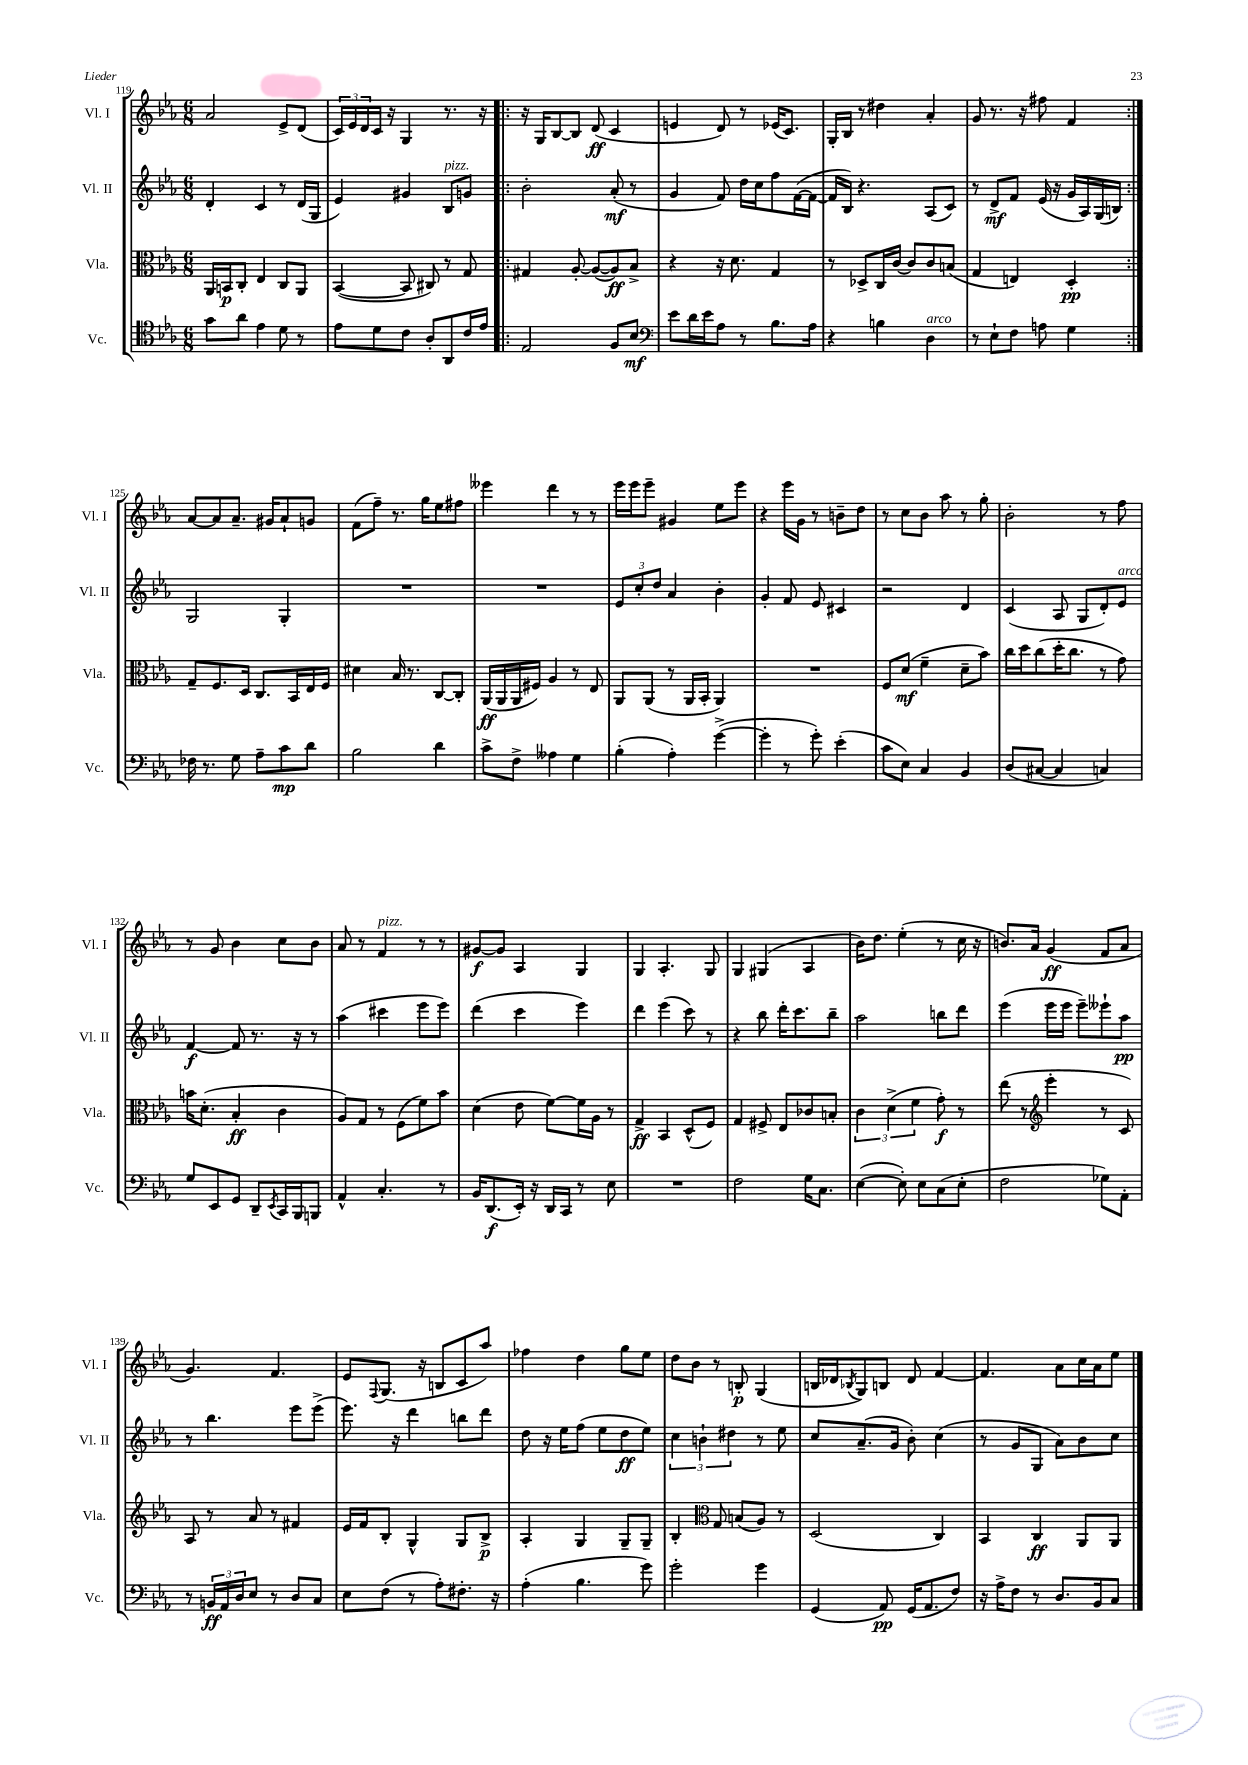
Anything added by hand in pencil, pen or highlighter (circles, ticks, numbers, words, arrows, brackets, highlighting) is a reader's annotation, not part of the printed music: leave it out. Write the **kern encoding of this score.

**kern	**dynam	**kern	**dynam	**kern	**dynam	**kern	**dynam
*part4	*part4	*part3	*part3	*part2	*part2	*part1	*part1
*staff4	*staff4	*staff3	*staff3	*staff2	*staff2	*staff1	*staff1
*I"Vc.	*	*I"Vla.	*	*I"Vl. II	*	*I"Vl. I	*
*I'Vc.	*	*I'Vla.	*	*I'Vl. II	*	*I'Vl. I	*
*clefC4	*	*clefC3	*	*clefG2	*	*clefG2	*
*k[b-e-a-]	*	*k[b-e-a-]	*	*k[b-e-a-]	*	*k[b-e-a-]	*
*M6/8	*	*M6/8	*	*M6/8	*	*M6/8	*
=119	=119	=119	=119	=119	=119	=119	=119
8g\L	.	16AA-/LL	.	4d'/	.	2a-/	.
.	.	16BBn/J	p	.	.	.	.
8a-\J	.	8C'/J	.	.	.	.	.
4e-\	.	4E-/	.	4c/	.	.	.
8d\	.	8C/L	.	8r	.	8e-^/L	.
8r	.	8AA-/J	.	(16d/LL	.	(8d/J	.
.	.	.	.	16G/JJ	.	.	.
=120	=120	=120	=120	=120	=120	=120	=120
8e-\L	.	([4BB-/	.	4e-/)	.	24c/LL)	.
.	.	.	.	.	.	24e-/	.
.	.	.	.	.	.	24d/	.
8d\	.	.	.	.	.	16c/JJ	.
.	.	.	.	.	.	16r	.
8c\J	.	8BB-/]	.	4g#X/	.	4G/	.
8A-'/L	.	8C#X/)	.	.	.	.	.
!	!	!	!	!LO:TX:a:i:t=pizz.	!	!	!
8AA-/	.	8r	.	8B-/L	.	8.r	.
16c/L	.	8G/	.	8gn/J	.	.	.
16e-/JJ	.	.	.	.	.	16r	.
=121!|:	=121!|:	=121!|:	=121!|:	=121!|:	=121!|:	=121!|:	=121!|:
2E-/	.	4G#X/	.	2b-'\	.	16r	.
.	.	.	.	.	.	16G/KL	.
.	.	.	.	.	.	[8B-/	.
.	.	[8A-'/	.	.	.	8B-/J]	.
.	.	(8A-/L_	.	.	.	(8d/	ff
8F/L	.	8A-/])	ff	(8a-'/	mf	4c/	.
8B-/J	mf	8B-^/J	.	8r	.	.	.
=122	=122	=122	=122	=122	=122	=122	=122
*clefF4	*	*	*	*	*	*	*
8e-\L	.	4r	.	4g/	.	4en/	.
16d\L	.	.	.	.	.	.	.
16e-\J	.	.	.	.	.	.	.
8A-\J	.	16r	.	8f/)	.	8d/)	.
.	.	8.d\	.	.	.	.	.
8r	.	.	.	16dd\LL	.	8r	.
.	.	.	.	16cc\J	.	.	.
8.B-\L	.	4G/	.	8ff\	.	(16e-X/KL	.
.	.	.	.	.	.	8.c/J)	.
.	.	.	.	([16f\L	.	.	.
16A-\Jk	.	.	.	16f\JJ_	.	.	.
=123	=123	=123	=123	=123	=123	=123	=123
4r	.	8r	.	16f/LL]	.	16G'/LL	.
.	.	.	.	16B-/JJ)	.	16B-/JJ	.
.	.	8D-X^/L	.	4.r	.	8r	.
4Bn\	.	16C/L	.	.	.	4dd#X\	.
.	.	[16c/JJ	.	.	.	.	.
.	.	8c/L]	.	.	.	.	.
!LO:TX:a:i:t=arco	!	!	!	!	!	!	!
4D\	.	8c/	.	(8A-/L	.	4a-'/	.
.	.	(8Bn/J	.	8c/J)	.	.	.
=124	=124	=124	=124	=124	=124	=124	=124
8r	.	4G/	.	8r	.	8g/	.
8E-`\L	.	.	.	8d^/L	mf	8.r	.
8F\J	.	4En/)	.	8f/J	.	.	.
.	.	.	.	.	.	16r	.
8An\	.	.	.	(16e-/	.	8ff#X\	.
.	.	.	.	16r	.	.	.
4G\	.	4D'/	pp	16g/LL	.	4f/	.
.	.	.	.	16A-/)	.	.	.
.	.	.	.	(16G/	.	.	.
.	.	.	.	16Bn/JJ)	.	.	.
!!LO:LB:g=z
=125:|!	=125:|!	=125:|!	=125:|!	=125:|!	=125:|!	=125:|!	=125:|!
16F-X\	.	8G~/L	.	2G/	.	[8a-/L	.
8.r	.	.	.	.	.	.	.
.	.	8.F/	.	.	.	8a-/]	.
8G\	.	.	.	.	.	8.a-~/J	.
.	.	16D/Jk	.	.	.	.	.
8A-~\L	.	8.C/L	.	.	.	.	.
.	.	.	.	.	.	16g#X/KL	.
8c\	mp	.	.	4G'/	.	8a-`/	.
.	.	16BB-/L	.	.	.	.	.
8d\J	.	16E-/	.	.	.	8gn/J	.
.	.	16F/JJ	.	.	.	.	.
=126	=126	=126	=126	=126	=126	=126	=126
2B-\	.	4d#X\	.	2.r	.	(8f\L	.
.	.	.	.	.	.	8ff~\J)	.
.	.	16B-/	.	.	.	8.r	.
.	.	8.r	.	.	.	.	.
.	.	.	.	.	.	16gg\KL	.
4d\	.	[8C/L	.	.	.	8ee-\	.
.	.	8C'/J]	.	.	.	8ff#X\J	.
=127	=127	=127	=127	=127	=127	=127	=127
8c^\L	.	(16AA-/LL	ff	2.r	.	4eee--X\	.
.	.	16AA-/	.	.	.	.	.
8F^\J	.	16AA-/	.	.	.	.	.
.	.	16F#X/JJ)	.	.	.	.	.
4A--X\	.	4A-/	.	.	.	4ddd\	.
4G\	.	8r	.	.	.	8r	.
.	.	8E-/	.	.	.	8r	.
=128	=128	=128	=128	=128	=128	=128	=128
(4B-'\	.	8AA-/L	.	12e-/L	.	16eee-\LL	.
.	.	.	.	.	.	16eee-\J	.
.	.	.	.	12cc'/	.	.	.
.	.	(8AA-/J	.	.	.	8eee-~\J	.
.	.	.	.	12dd/J	.	.	.
4A-'\)	.	8r	.	4a-/	.	4g#X/	.
.	.	16AA-/LL	.	.	.	.	.
.	.	16BB-'/JJ	.	.	.	.	.
([4g^\	.	4AA-/)	.	4b-'\	.	8ee-\L	.
.	.	.	.	.	.	8eee-\J	.
=129	=129	=129	=129	=129	=129	=129	=129
4g'\]	.	2.r	.	4g'/	.	4r	.
8r	.	.	.	8f/	.	16eee-\LL	.
.	.	.	.	.	.	16g\JJ	.
8g'\)	.	.	.	8e-/	.	8r	.
(4e-'\	.	.	.	4c#X/	.	8bn~\L	.
.	.	.	.	.	.	8dd\J	.
=130	=130	=130	=130	=130	=130	=130	=130
8c\L	.	8F/L	.	2r	.	8r	.
8E-\J)	.	(8d/J	mf	.	.	8cc\L	.
4C/	.	4f~\	.	.	.	8b-\J	.
.	.	.	.	.	.	8aa-\	.
4BB-/	.	8d~\L	.	4d/	.	8r	.
.	.	8b-\J)	.	.	.	8gg'\	.
=131	=131	=131	=131	=131	=131	=131	=131
(8D/L	.	16cc\LL	.	(4c/	.	2b-'\	.
.	.	16dd\J	.	.	.	.	.
[8C#X/J	.	(8cc\	.	.	.	.	.
4C#/]	.	16dd'\K	.	8A-/	.	.	.
.	.	8.cc\J	.	.	.	.	.
.	.	.	.	8G/L	.	.	.
4Cn/)	.	8r	.	8d'/)	.	8r	.
!	!	!	!	!LO:TX:a:i:t=arco	!	!	!
.	.	8g\)	.	8e-/J	.	8ff\	.
!!LO:LB:g=z
=132	=132	=132	=132	=132	=132	=132	=132
8G/L	.	16bn\KL	.	[4f/	f	8r	.
.	.	(8.d'\J	.	.	.	.	.
8EE-/	.	.	.	.	.	8g/	.
8GG/J	.	4B-'/	ff	8f/]	.	4b-\	.
8DD~/L	.	.	.	8.r	.	.	.
8qEE-/	.	.	.	.	.	.	.
16CC/L	.	4c\	.	.	.	8cc\L	.
16BBB-/J	.	.	.	16r	.	.	.
8BBBn/J	.	.	.	8r	.	8b-\J	.
=133	=133	=133	=133	=133	=133	=133	=133
4AA-^^/	.	8A-/L)	.	(4aa-\	.	8a-/	.
.	.	8G/J	.	.	.	8r	.
!	!	!	!	!	!	!LO:TX:a:i:t=pizz.	!
4.C'/	.	8r	.	4ccc#X\	.	4f/	.
.	.	(8F\L	.	.	.	.	.
.	.	8f\)	.	8eee-\L	.	8r	.
8r	.	8b-\J	.	8eee-\J)	.	8r	.
=134	=134	=134	=134	=134	=134	=134	=134
16BB-/KL	.	(4d\	.	(4ddd\	.	[8g#X/L	f
(8.DD/	f	.	.	.	.	.	.
.	.	.	.	.	.	8g#/J]	.
16EE-'/Jk)	.	8e-\	.	4ccc\	.	4A-/	.
16r	.	.	.	.	.	.	.
16DD/LL	.	[8f\L)	.	.	.	.	.
16CC/JJ	.	.	.	.	.	.	.
8r	.	16f\L]	.	4eee-\)	.	4G/	.
.	.	16A-\JJ	.	.	.	.	.
8E-\	.	8r	.	.	.	.	.
=135	=135	=135	=135	=135	=135	=135	=135
2.r	.	4G^/	ff	4ddd\	.	4G/	.
.	.	4BB-/	.	(4eee-\	.	4.A-'/	.
.	.	(8D^^/L	.	8ccc\)	.	.	.
.	.	8F/J)	.	8r	.	8G/	.
=136	=136	=136	=136	=136	=136	=136	=136
2F\	.	4G/	.	4r	.	4G/	.
.	.	8F#X^/	.	8bb-\	.	(4G#X/	.
.	.	8E-/L	.	16ddd'\KL	.	.	.
.	.	.	.	8.ccc\	.	.	.
16G\KL	.	8c-X/	.	.	.	4A-/	.
8.C\J	.	.	.	.	.	.	.
.	.	8Bn'/J	.	8bb-~\J	.	.	.
=137	=137	=137	=137	=137	=137	=137	=137
([4E-\	.	6c\	.	2aa-\	.	16b-\KL)	.
.	.	.	.	.	.	8.dd\J	.
.	.	(6d^\	.	.	.	.	.
8E-'\])	.	.	.	.	.	(4ee-'\	.
.	.	6f\	.	.	.	.	.
8E-\L	.	.	.	.	.	.	.
(8C\	.	8g'\)	f	8bbn\L	.	8r	.
8E-'\J	.	8r	.	8ddd\J	.	16cc\	.
.	.	.	.	.	.	16r	.
=138	=138	=138	=138	=138	=138	=138	=138
2F\	.	(8ee-\	.	(4eee-\	.	8.bn/L)	.
.	.	8r	.	.	.	.	.
.	.	.	.	.	.	16a-/Jk	.
*	*	*clefG2	*	*	*	*	*
.	.	4eee-'\	.	16eee-\LL	.	(4g/	ff
.	.	.	.	16eee-\JJ	.	.	.
.	.	.	.	8eee-~\L)	.	.	.
8G-X\L)	.	8r	.	8eee--X`\	.	8f/L	.
8AA-'\J	.	8c/)	.	8aa-\J	pp	8a-/J	.
!!LO:LB:g=z
=139	=139	=139	=139	=139	=139	=139	=139
8r	.	8A-/	.	8r	.	4.g/)	.
24BBn/LL	ff	8r	.	4.bb-\	.	.	.
24AA-/	.	.	.	.	.	.	.
24D/J	.	.	.	.	.	.	.
8E-/J	.	8a-/	.	.	.	.	.
8r	.	8r	.	.	.	4.f/	.
8D/L	.	4f#X/	.	8eee-\L	.	.	.
8C/J	.	.	.	(8eee-^\J	.	.	.
=140	=140	=140	=140	=140	=140	=140	=140
8E-\L	.	16e-/LL	.	8.eee-\)	.	8e-/L	.
.	.	16f/J	.	.	.	.	.
.	.	.	.	.	.	8qqF/	.
(8F\J	.	8B-'/J	.	.	.	(8.G/J	.
.	.	.	.	16r	.	.	.
8r	.	4G^^/	.	4ddd\	.	.	.
.	.	.	.	.	.	16r	.
8A-'\L)	.	.	.	.	.	8Bn/L	.
8.F#X'\J	.	8G/L	.	8bbn\L	.	8c/	.
.	.	8B-^/J	p	8ddd\J	.	8aa-/J)	.
16r	.	.	.	.	.	.	.
=141	=141	=141	=141	=141	=141	=141	=141
(4A-'\	.	4A-'/	.	8dd\	.	4ff-X\	.
.	.	.	.	16r	.	.	.
.	.	.	.	16ee-\KL	.	.	.
4.B-\	.	4G/	.	(8ff\J	.	4dd\	.
.	.	.	.	8ee-\L	.	.	.
.	.	8G~/L	.	8dd\	ff	8gg\L	.
8g\)	.	8G~/J	.	8ee-\J)	.	8ee-\J	.
=142	=142	=142	=142	=142	=142	=142	=142
2g'\	.	4B-'/	.	6cc\	.	8dd\L	.
.	.	.	.	.	.	8b-\J	.
.	.	.	.	6bn`\	.	.	.
*	*	*clefC3	*	*	*	*	*
.	.	8G/	.	.	.	8r	.
.	.	.	.	6dd#X\	.	.	.
.	.	(8Bn/L	.	.	.	8Bn'/	p
4g\	.	8A-/J)	.	8r	.	(4G/	.
.	.	8r	.	8ee-\	.	.	.
=143	=143	=143	=143	=143	=143	=143	=143
(4GG/	.	(2D/	.	8cc/L	.	16Bn/LL	.
.	.	.	.	.	.	16d-X/J	.
.	.	.	.	.	.	8qB-X/	.
.	.	.	.	(8.a-~/	.	8G/)	.
8AA-/)	pp	.	.	.	.	8Bn/J	.
.	.	.	.	16g/Jk	.	.	.
(16GG/KL	.	.	.	8b-'\)	.	8d-/	.
8.AA-/	.	.	.	.	.	.	.
.	.	4C/)	.	(4cc\	.	[4f/	.
8F/J)	.	.	.	.	.	.	.
=144	=144	=144	=144	=144	=144	=144	=144
16r	.	4BB-/	.	8r	.	4.f/]	.
16A-^\KL	.	.	.	.	.	.	.
8F\J	.	.	.	8g/L	.	.	.
8r	.	4C/	ff	8G/J	.	.	.
8.D/L	.	.	.	8a-\L)	.	8a-\L	.
.	.	8AA-/L	.	8b-\	.	16cc\L	.
16BB-/k	.	.	.	.	.	16a-\J	.
8C/J	.	8AA-/J	.	8cc\J	.	8ee-\J	.
==	==	==	==	==	==	==	==
*-	*-	*-	*-	*-	*-	*-	*-
